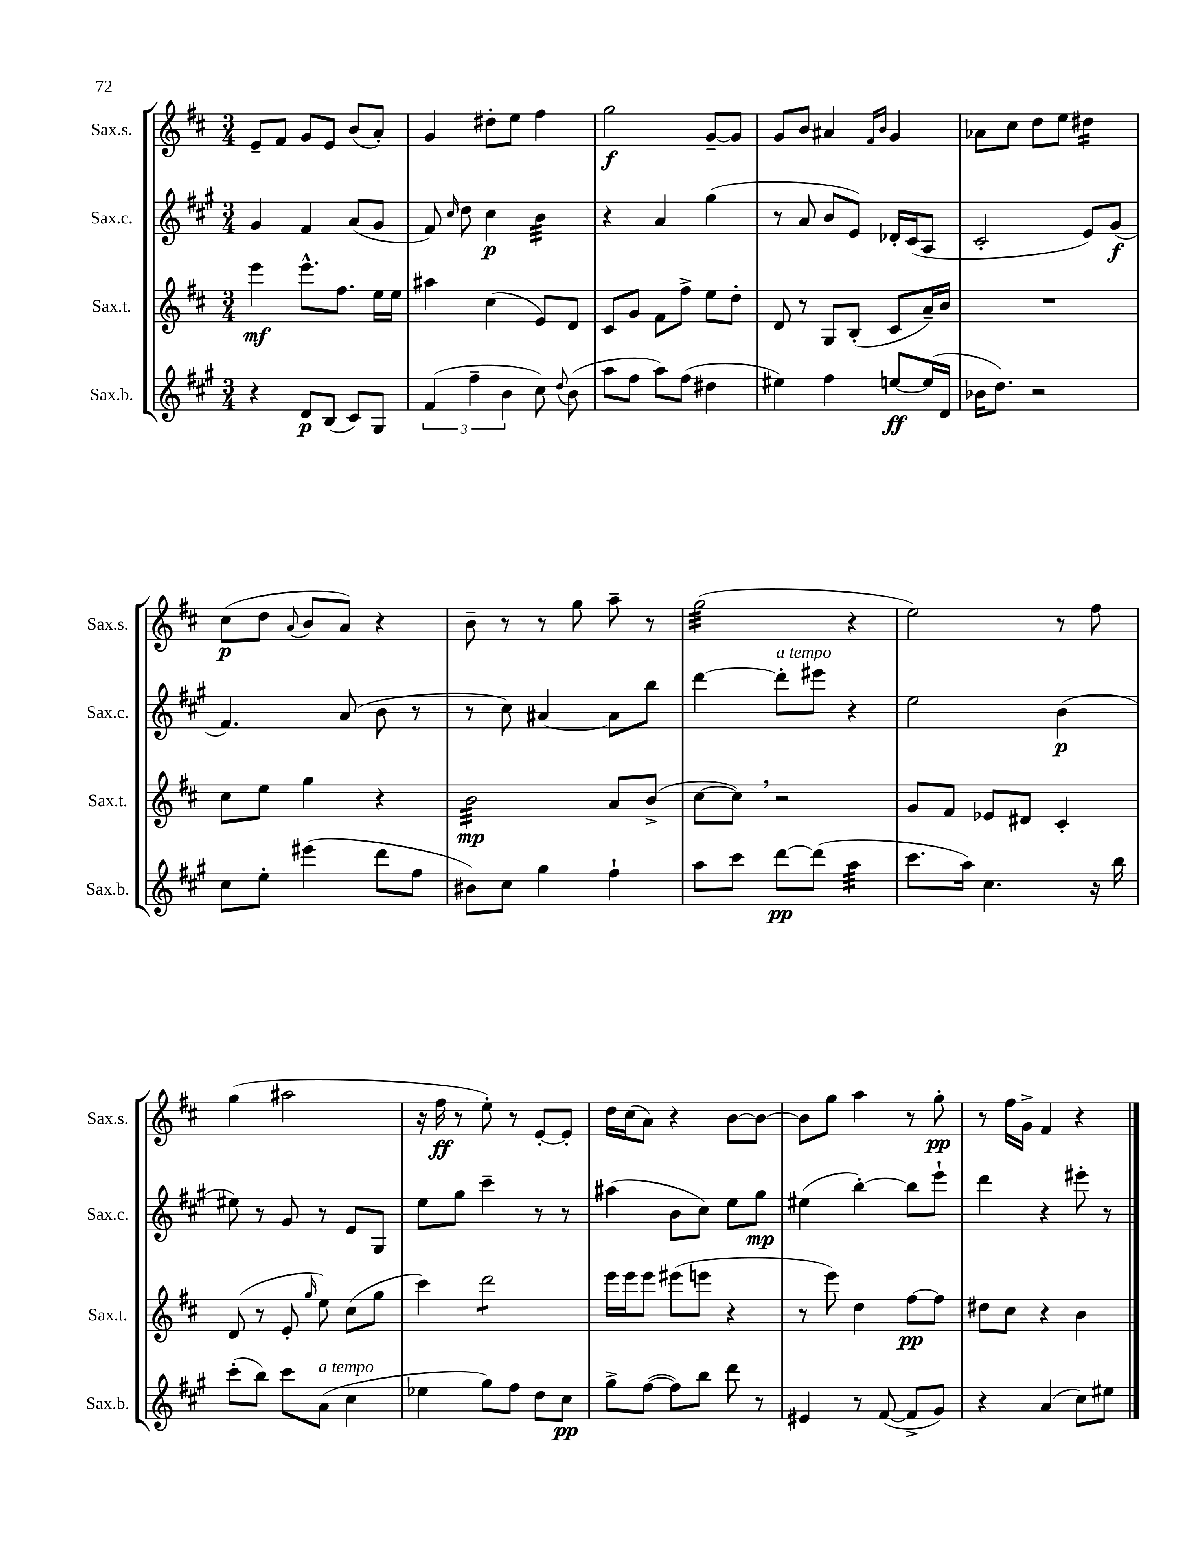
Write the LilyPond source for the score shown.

<<
\new StaffGroup <<
\new Staff = "s0" \with { instrumentName = "Sax.s." shortInstrumentName = "Sax.s." } {
    \clef treble \key d \major \numericTimeSignature \time 3/4
    \autoBeamOff e'8[-- fis'8] g'8[ e'8] b'8[( a'8]-.) |
    g'4 dis''8[-. e''8] fis''4 |
    g''2\f g'8[~-- g'8] |
    g'8[ b'8] ais'4 \grace { fis'16[ b'16] } g'4 |
    aes'8[ cis''8] d''8[ e''8] dis''4:16 |
    cis''8[\p( d''8] \appoggiatura { a'8 } b'8[ a'8]) r4 |
    b'8-- r8 r8 g''8 a''8-- r8 |
    g''2:32( r4 |
    e''2) r8 fis''8 |
    g''4( ais''2 |
    r16 fis''16\ff r8 e''8-.) r8 e'8[~-. e'8]-. |
    d''16[ cis''16( a'8]) r4 b'8[~ b'8]~ |
    b'8[ g''8] a''4 r8 g''8-.\pp |
    r8 fis''16[ g'16]-> fis'4 r4 \bar "|." |
}
\new Staff = "s1" \with { instrumentName = "Sax.c." shortInstrumentName = "Sax.c." } {
    \clef treble \key a \major \numericTimeSignature \time 3/4
    \autoBeamOff gis'4 fis'4 a'8[( gis'8] |
    fis'8) \grace { cis''16 } d''8 cis''4\p b'4:32 |
    r4 a'4 gis''4( |
    r8 a'8 b'8[ e'8]) des'16[-. cis'16( a8] |
    cis'2-. e'8[) gis'8]\f( |
    fis'4.) a'8( b'8 r8 |
    r8 cis''8) ais'4~ ais'8[ b''8] |
    d'''4~ d'''8[-.^\markup { \italic "a tempo" } eis'''8] r4 |
    e''2 b'4\p( |
    eis''8) r8 gis'8 r8 e'8[ gis8] |
    e''8[ gis''8] cis'''4-- r8 r8 |
    ais''4( b'8[ cis''8]) e''8[ gis''8]\mp |
    eis''4( b''4~-.) b''8[ e'''8]-! |
    d'''4 r4 eis'''8-. r8 \bar "|." |
}
\new Staff = "s2" \with { instrumentName = "Sax.t." shortInstrumentName = "Sax.t." } {
    \clef treble \key d \major \numericTimeSignature \time 3/4
    \autoBeamOff e'''4\mf e'''8.[-^ fis''8.] e''16[ e''16] |
    ais''4 cis''4( e'8[) d'8] |
    cis'8[ g'8] fis'8[ fis''8]-> e''8[ d''8]-. |
    d'8 r8 g8[ b8]-.( cis'8[ a'16--) b'16] |
    R2. |
    cis''8[ e''8] g''4 r4 |
    b'2:32\mp a'8[ b'8]->( |
    cis''8[~ cis''8]) \breathe r2 |
    g'8[ fis'8] ees'8[ dis'8] cis'4-. |
    d'8( r8 e'8-. \grace { g''16 } e''8) cis''8[( g''8] |
    cis'''4) d'''2:8 |
    e'''16[ e'''16 e'''8] eis'''8[( e'''8] r4 |
    r8 e'''8) d''4 fis''8[~\pp fis''8] |
    dis''8[ cis''8] r4 b'4 \bar "|." |
}
\new Staff = "s3" \with { instrumentName = "Sax.b." shortInstrumentName = "Sax.b." } {
    \clef treble \key a \major \numericTimeSignature \time 3/4
    \autoBeamOff r4 d'8[\p b8]( cis'8[) gis8] |
    \tuplet 3/2 { fis'4( fis''4-- b'4 } cis''8) \appoggiatura { d''8 } b'8( |
    a''8[ fis''8] a''8[) fis''8]( dis''4 |
    eis''4) fis''4 e''8[~\ff e''16( d'16] |
    bes'16[ d''8.]) r2 |
    cis''8[ e''8]-. eis'''4( d'''8[ fis''8] |
    bis'8[) cis''8] gis''4 fis''4-! |
    a''8[ cis'''8] d'''8[~\pp d'''8]( a''4:32 |
    cis'''8.[ a''16]) cis''4. r16 b''16 |
    cis'''8[-.( b''8]) cis'''8[ a'8]^\markup { \italic "a tempo" }( cis''4 |
    ees''4 gis''8[) fis''8] d''8[ cis''8]\pp |
    gis''8[-> fis''8]~( fis''8[) b''8] d'''8 r8 |
    eis'4 r8 fis'8~( fis'8[-> gis'8]) |
    r4 a'4( cis''8[) eis''8] \bar "|." |
}
>>
>>
\layout { \context { \Score \remove "Bar_number_engraver" } }
